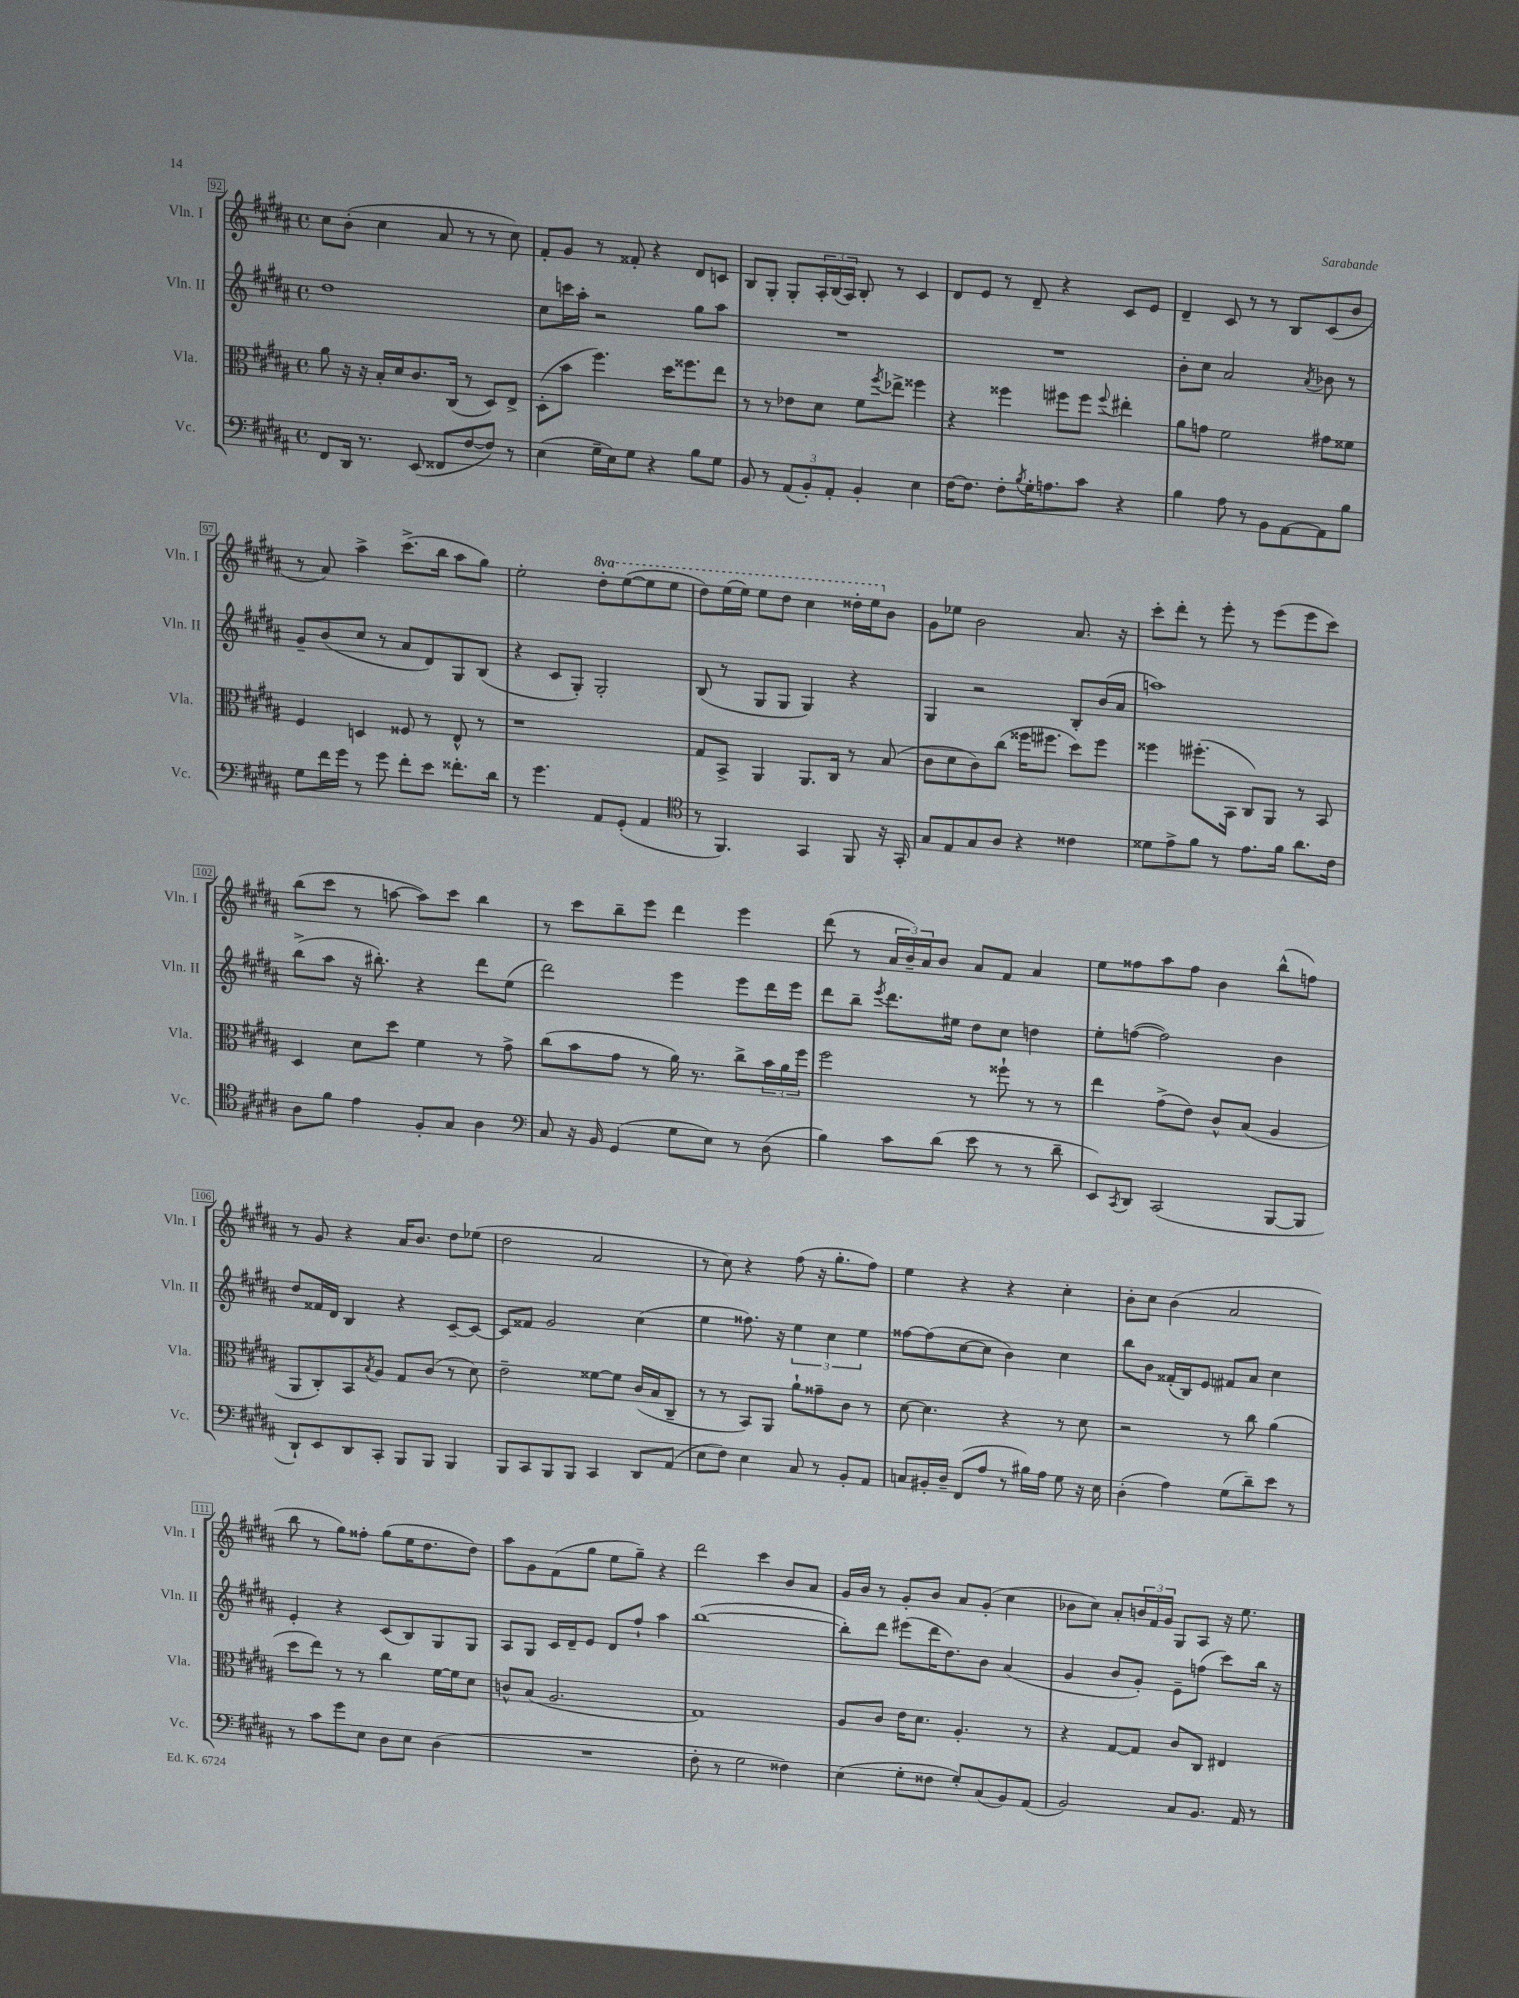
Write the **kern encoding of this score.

**kern	**kern	**kern	**kern
*part4	*part3	*part2	*part1
*staff4	*staff3	*staff2	*staff1
*I"Vc.	*I"Vla.	*I"Vln. II	*I"Vln. I
*I'Vc.	*I'Vla.	*I'Vln. II	*I'Vln. I
*clefF4	*clefC3	*clefG2	*clefG2
*k[f#c#g#d#a#]	*k[f#c#g#d#a#]	*k[f#c#g#d#a#]	*k[f#c#g#d#a#]
*M4/4	*M4/4	*M4/4	*M4/4
*met(c)	*met(c)	*met(c)	*met(c)
=92	=92	=92	=92
8FF#/L	8a#\	1dd#	8cc#\L
16DD#/Jk	16r	.	(8b'\J
8.r	16r	.	.
.	16B'/LL	.	4cc#\
.	16d#/J	.	.
(8EE/	8.c#/	.	.
8FF##X/L	.	.	8a#/
.	(16C#/Jk	.	.
[8F#/	8r	.	8r
8F#/J])	8D#/L)	.	8r
8r	8E^/J	.	8cc#\)
=93	=93	=93	=93
(4E\	(8D#'\L	8cc#\L	8f#'/L
.	8b\J	16cccn\L	8g#/J
.	.	16aa#'\JJ	.
16G#~\LL	4.ff#\)	2r	8r
16E\J)	.	.	.
8G#\J	.	.	8f##X'/
4r	.	.	4r
.	16dd#\KL	.	.
.	8.ff##X\	.	.
8B\L	.	8gg#\L	8d#/L
8G#\J	8ee\J	8aa#\J	8cn/J
=94	=94	=94	=94
8BB/	8r	1r	8B/L
8r	8r	.	8G#'/J
(12AA#/L	8e-X\L	.	8G#'/L
12BB'/)	.	.	.
.	8d#\J	.	24A#'/L
12AA#'/J	.	.	(24B/
.	.	.	24A#/JJ)
4BB'/	8f#\L	.	8B'/
.	8qff#/	.	.
.	8ee-X^\J	.	8r
4E\	4ff##X\	.	4c#/
=95	=95	=95	=95
[16F#\KL	4r	1r	8d#/L
8.F#\J]	.	.	.
.	.	.	8e/J
8F#'\L	4ff##X\	.	8r
8qB/	.	.	.
16G#'\K	.	.	8d#~/
8.An\	.	.	.
.	8ff#X\L	.	4r
8c#\J	8ff#\J	.	.
.	8qqff#/	.	.
4r	4ee#X'\	.	8c#/L
.	.	.	8e/J
=96	=96	=96	=96
4B\	8a#\L	8b'\L	4d#~/
.	8gn\J	8cc#\J	.
8A#\	2f#\	2a#/	8c#/
8r	.	.	8r
8BB\L	.	.	8r
[8AA#\	.	.	8B/L
.	.	8qa#/	.
8AA#\]	8g#X\L	8b-X\	(8c#/
8B\J	8f##X\J	8r	8b/J
!!LO:LB:g=z
=97	=97	=97	=97
8G#\L	4F#/	8g#~/L	8r
16f#\L	.	(8b/	8a#/)
16g#\JJ	.	.	.
8r	4Dn/	8cc#/J	4aa#^\
8g#\	.	8r	.
8f#'\L	8F##X/	8a#/L	(8.ccc#^\L
8e\J	8r	8d#/)	.
.	.	.	16bb\Jk
8.f##X'\L	8E^^/	8G#/	8aa#\L
.	8r	(8B/J	8gg#\J)
16d#\Jk	.	.	.
=98	=98	=98	=98
8r	1r	4r	2ee'\
4.g#\	.	.	.
.	.	8c#/L	.
.	.	8G#'/J)	.
*	*	*	*8va
8AA#/L	.	2G#'/	8ddd#'\L
(8GG#'/J	.	.	([8eee\
4AA#/	.	.	8eee\]
.	.	.	8eee\J
=99	=99	=99	=99
*clefC4	*	*	*
8r	8G#/L	(8B/	8ddd#\L)
4.FF#/)	8BB^/J	8r	(16eee\L
.	.	.	16eee\JJ)
.	4AA#/	8G#/L	8eee\L
.	.	8G#/J	8ddd#\J
4GG#/	8.AA#/L	4G#/)	4ccc#\
.	16C#/Jk	.	.
8FF#/	8r	4r	16ddd##X'\LL
.	.	.	16eee\J
*	*	*	*X8va
16r	(8B/	.	8b\J
16GG#'/	.	.	.
=100	=100	=100	=100
8G#/L	8c#\L	4G#/	8g#\L
8E/	8d#\	.	8ee-X\J
8G#/	8c#\)	2r	2b\
8A#/J	(8cc#\J	.	.
4r	16ff##X\KL	.	.
.	8.ff#X\J	.	.
4c##X\	8dd#\L)	8B'/L	8.a#/
.	8ff#\J	(16b/L	.
.	.	16a#/JJ	16r
=101	=101	=101	=101
8d##X\L	4ff##X\	1aan)	8ccc#'\L
8e^\	.	.	8ddd#'\J
8f#\J	(8.ff#X'\L	.	8r
8r	.	.	8eee'\
.	16BB\Jk	.	.
8.e\L	8C#/L)	.	8r
.	8AA#/J	.	(8eee\L
16f#\Jk	.	.	.
8.a#\L	8r	.	8eee\
.	8BB/	.	8ccc#\J)
16c#\Jk	.	.	.
!!LO:LB:g=z
=102	=102	=102	=102
8A#\L	4D#/	(8bb^\L	(8bb\L
8f#\J	.	8aa#\J	8ccc#\J
4e\	8d#\L	16r	8r
.	.	8.bb#X'\)	.
.	8dd#\J	.	[8aan\
8F#'/L	4f#\	4r	8aa\L])
8G#/J	.	.	8ccc#\J
4A#\	8r	8ddd#\L	4bb\
.	8g#^\	(8ee\J	.
=103	=103	=103	=103
*clefF4	*	*	*
8C#/	(8cc#\L	2ddd#\)	8r
16r	8b\	.	8ccc#\L
16BB/	.	.	.
(4GG#/	8g#\J	.	8bb~\
.	8r	.	8eee\J
8G#\L	16a#\)	4eee\	4ddd#\
.	8.r	.	.
8E\J)	.	.	.
8r	8cc#^\L	8eee\L	4eee\
(8D#\	24b\L	16ddd#\L	.
.	24a#\	.	.
.	.	16eee\JJ	.
.	24ff#\JJ	.	.
=104	=104	=104	=104
4B\)	2ff#\	8ddd#\L	(8ddd#\
.	.	8bb~\J	8r
.	.	8qeee/	.
8c#\L	.	8.ddd#\L	24a#/LL
.	.	.	24b~/)
.	.	.	24a#/J
(8d#\J	.	.	8b/J
.	.	16ee#X\Jk	.
8e\	8r	8dd#\L	8a#/L
8r	8ff##X`\	8cc#\J	8f#/J
8r	8r	4ddn\	4a#/
8d#~\	8r	.	.
=105	=105	=105	=105
8EE/L)	4ee\	8ee'\L	8ee\L
8qCC#/	.	.	.
8DD#/J	.	([8ffn\J	8ff##X\
(2CC#/	(8g#^\L	2ff\])	8aa#\
.	8e\J)	.	8ff##\J
.	8c#^^/L	.	4b\
.	(8B/J	.	.
[8BBB/L	4A#/	4b\	(8bb^^\L
8BBB/J]	.	.	8ffn\J)
!!LO:LB:g=z
=106	=106	=106	=106
8DD#`/L)	8AA#/L	8dd#/L	8r
8EE/	8C#'/)	16f##X/L	8g#/
.	.	16d#/JJ	.
8DD#/	8BB/	4B/	4r
.	8qB/	.	.
8CC#'/J	8A#/J	.	.
8BBB/L	8G#/L	4r	16a#/KL
.	.	.	8.b/J
8BBB/J	(8c#/J	.	.
4BBB/	8r	[8c#~/L	8dd#\L
.	8d#\)	8c#/J_	(8ee-X\J
=107	=107	=107	=107
8BBB/L	2e~\	8c#/L]	2dd#\
8CC#/	.	8f##X/J	.
8BBB/	.	2g#/	.
8BBB/J	.	.	.
4CC#/	[8f##X\L	.	2a#/
.	8f##\J]	.	.
8DD#/L	(16c#/LL	(4cc#\	.
.	16B/J	.	.
(8AA#/J	8C#~/J	.	.
=108	=108	=108	=108
8E\L	8r	4ee\	8r
8F#\J)	8r	.	8cc#\)
4E\	8BB/L)	8.ff##X\)	4r
.	8AA#/J	.	.
.	.	16r	.
8C#/	8a#`\L	6ee\	(8ff#\
8r	8g##X~\	.	16r
.	.	6cc#\	.
.	.	.	8.gg#'\L
8BB'/L	8c#\J	.	.
.	.	6ee\	.
8AA#/J	8r	.	8ff#\J)
=109	=109	=109	=109
8Cn/L	[8d#\	[8ff##X\L	4ee\
16BB#X'/L	4.d#\]	(8ff##\]	.
16D#~/JJ	.	.	.
(8FF#/L	.	[8cc#\	4r
8A#/J	.	8cc#\J]	.
8r	4r	4b\)	4r
16B#X\LL)	.	.	.
16A#\JJ	.	.	.
8G#\	8r	4cc#\	4cc#'\
16r	8d#\	.	.
16E\	.	.	.
=110	=110	=110	=110
(4D#'\	2r	8bb\L	8b'\L
.	.	8b\J	8cc#\J
4A#\)	.	(16f##X'/LL	(4b\
.	.	16B/J)	.
.	.	8e/J	.
(8G#\L	8r	8f#X/L	2a#/
8d#~\)	8cc#\	8a#/J	.
8e\J	(4a#\	4cc#\	.
8r	.	.	.
!!LO:LB:g=z
=111	=111	=111	=111
8r	8dd#\L	4e'/	8bb\
8c#\L	8ee\J)	.	8r
8g#\	8r	4r	8gg#\L)
8E\J	8r	.	8ff##X'\J
8D#\L	4cc#\	(8c#/L	(8gg#\L
8E\J	.	8B/)	16ee\K
.	.	.	8.dd#\
(4D#\	[16f#\LL	8G#/	.
.	16f#\J]	.	.
.	8d#\J	8G#/J	8dd#\J)
=112	=112	=112	=112
1r	8cn^^/L	8A#/L	8aa#\L
.	(8B/J	8G#/J	8g#\
.	2.A#/	16c#/LL	(8f#\
.	.	16d#~/J	.
.	.	8e/J	8gg#\J
.	.	8d#/L	8ee\L
.	.	8ff#`/J	8gg#~\J)
.	.	4aa#\	4r
=113	=113	=113	=113
8F#'\	1G#)	([1bb	2ddd#\
8r	.	.	.
2G#\	.	.	.
.	.	.	4ccc#\
4F##X\)	.	.	8b/L
.	.	.	8a#/J
=114	=114	=114	=114
(4E\	8A#/L	8bb'\L])	16g#/LL
.	.	.	16b/JJ
.	8c#/J	8ddd#\J	8r
8G#'\L	16e\KL	(8eee#X\L	8g#'/L
.	8.d#\J	.	.
8F##X\J	.	16ddd#\K	8b/J
.	.	8.dd#\)	.
8G#'/L)	4.A#'/	.	8a#/L
(8C#/	.	8b\J	(8g#'/J
8BB/)	.	(4a#/	4cc#\
(8AA#/J	8r	.	.
=115	=115	=115	=115
2BB/)	4r	4g#/	8b-X\L
.	.	.	8cc#\J)
.	[8G#/L	8b/L	8a#'/L
.	8G#/J]	8g#'/J)	24bn/L
.	.	.	24f#/
.	.	.	24g#/JJ
8C#/L	8c#/L	8e~\L	8G#/L
8.BB/J	8C#/J	(8ffn\J	8A#/J
.	4E#X/	8ccc#\L)	16r
16AA#/	.	.	8.ee\
8r	.	16bb\Jk	.
.	.	16r	.
==	==	==	==
*-	*-	*-	*-
